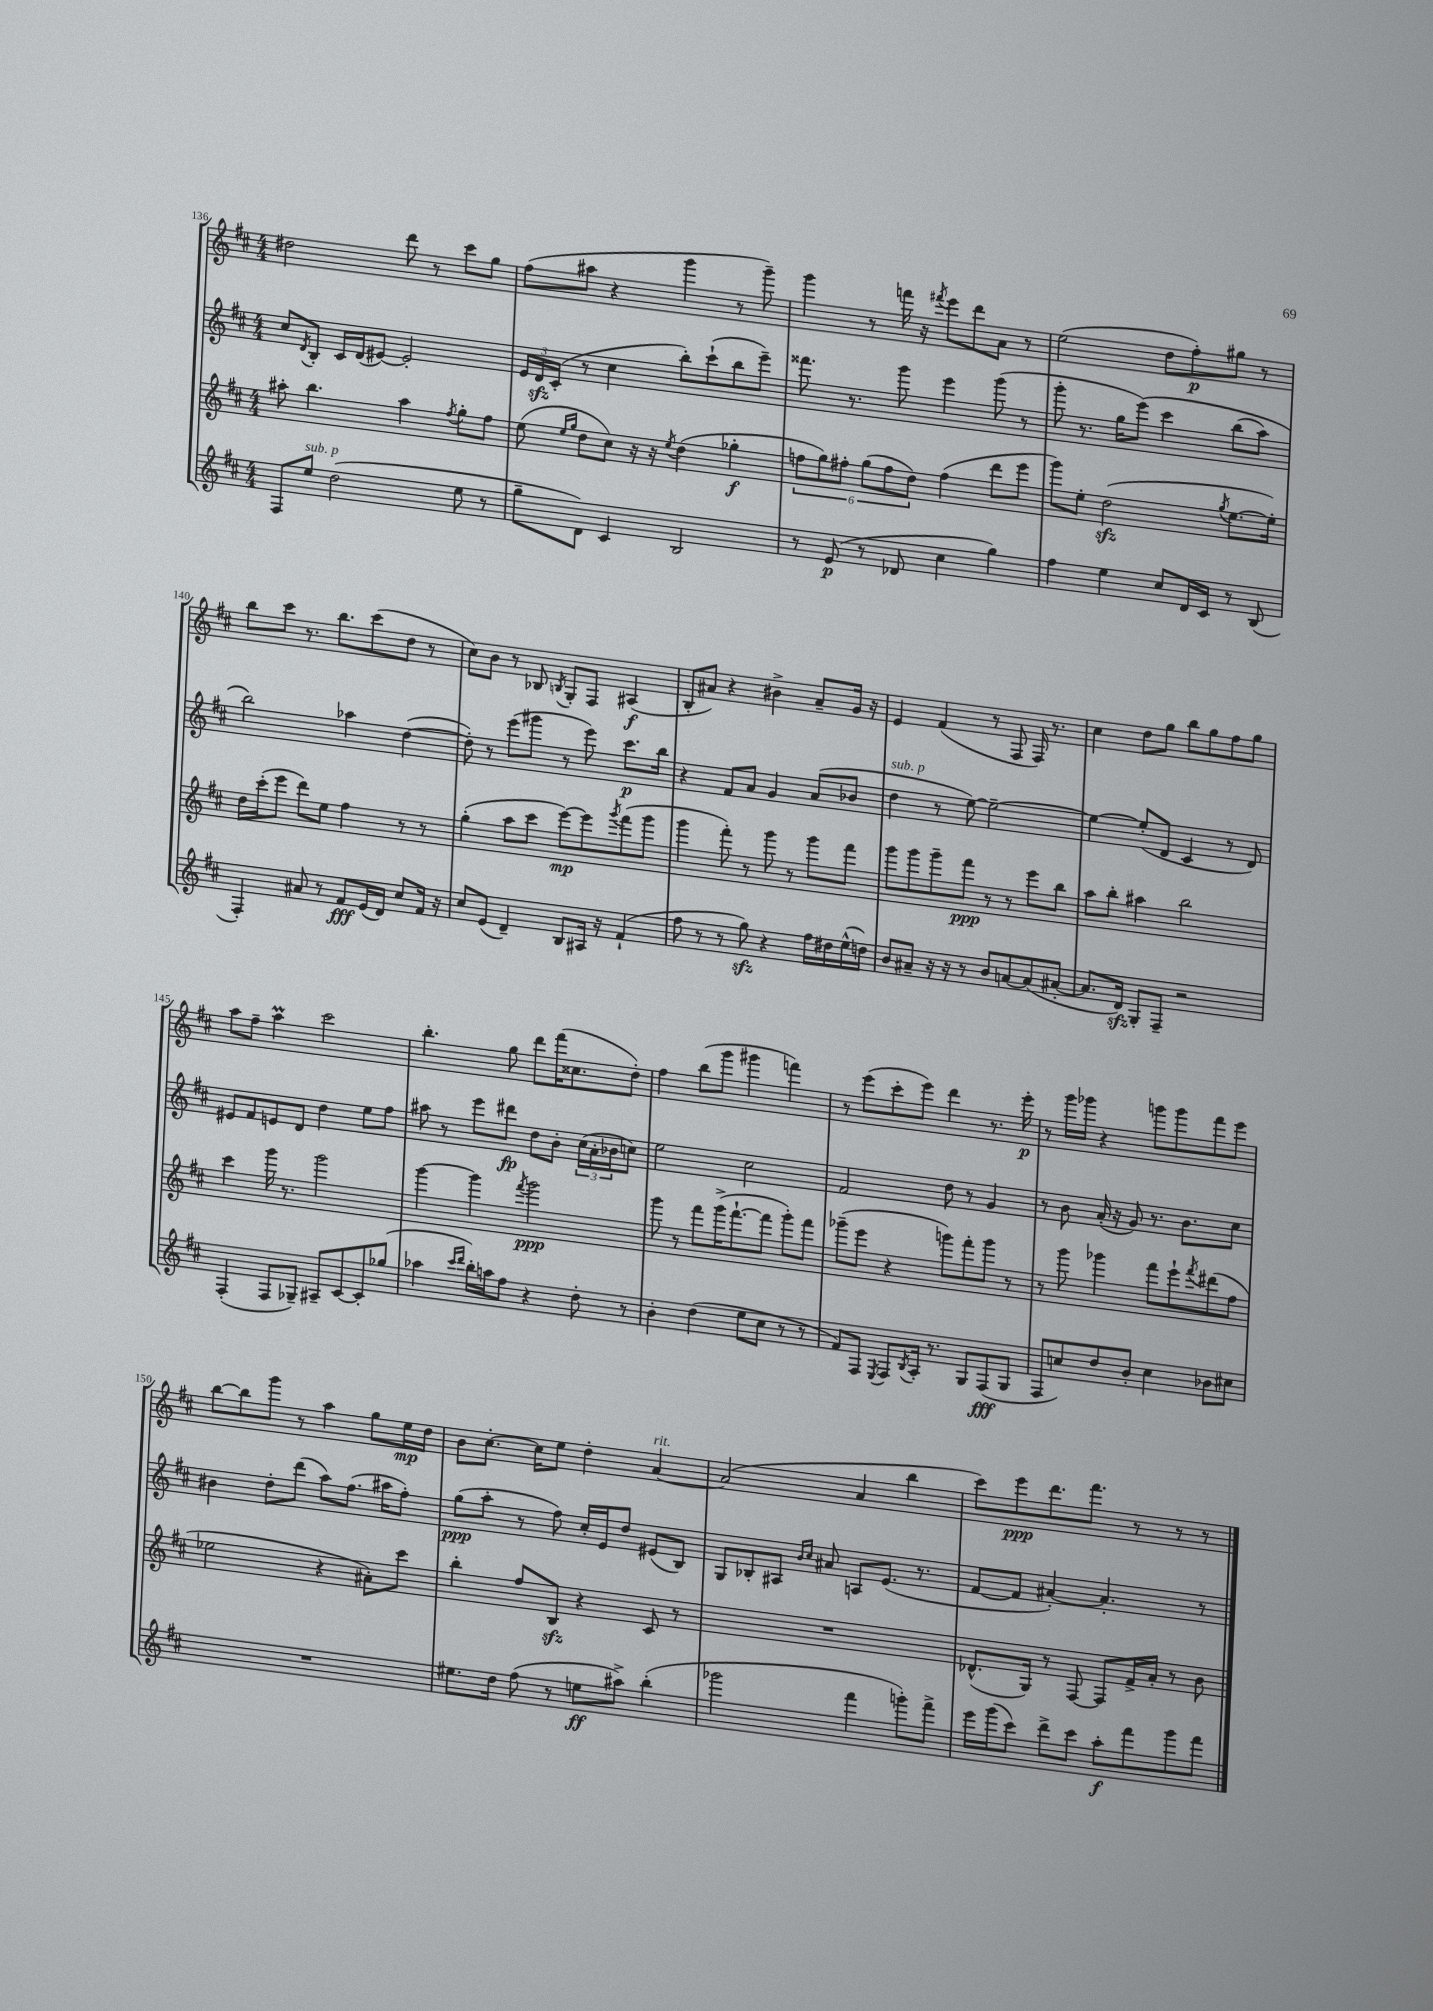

**kern	**dynam	**kern	**dynam	**kern	**dynam	**kern	**dynam
*part4	*part4	*part3	*part3	*part2	*part2	*part1	*part1
*staff4	*staff4	*staff3	*staff3	*staff2	*staff2	*staff1	*staff1
*clefG2	*	*clefG2	*	*clefG2	*	*clefG2	*
*k[f#c#]	*	*k[f#c#]	*	*k[f#c#]	*	*k[f#c#]	*
*M4/4	*	*M4/4	*	*M4/4	*	*M4/4	*
=136	=136	=136	=136	=136	=136	=136	=136
8F#/L	.	8aa#X'\	.	8cc#/L	.	2dd#X\	.
.	.	.	.	8qd/	.	.	.
!LO:TX:a:i:t=sub. p	!	!	!	!	!	!	!
8ee/J	.	4.bb\	.	8B'/J	.	.	.
(2dd\	.	.	.	16c#/LL	.	.	.
.	.	.	.	(16d/J	.	.	.
.	.	.	.	[8e#X/J)	.	.	.
.	.	4aa#\	.	2e#'/]	.	8ddd\	.
.	.	.	.	.	.	8r	.
.	.	8qff#/	.	.	.	.	.
8ee\	.	8gg'\L	.	.	.	8ccc#\L	.
8r	.	8ff#\J	.	.	.	8gg\J	.
=137	=137	=137	=137	=137	=137	=137	=137
8gg~\L	.	(8ee\	.	24e/LL	.	(8ff#\L	.
.	.	.	.	24dzz/	.	.	.
.	.	.	.	(24c#'/JJ	.	.	.
.	.	16qqee/LL	.	.	.	.	.
.	.	16qqgg/JJ	.	.	.	.	.
8d\J)	.	8dd\L	.	8r	.	8aa#X\J	.
4c#/	.	8cc#\J)	.	4cc#\	.	4r	.
.	.	16r	.	.	.	.	.
.	.	16r	.	.	.	.	.
.	.	8qee/	.	.	.	.	.
2B/	.	(4dd\	.	8bb'\L)	.	4ggg\	.
.	.	.	.	(8ccc#`\	.	.	.
.	.	4gg-X'\	f	8bb\	.	8r	.
.	.	.	.	8eee~\J)	.	8ggg~\)	.
=138	=138	=138	=138	=138	=138	=138	=138
8r	.	12ffn\L	.	8.fff##X\	.	4ggg\	.
.	.	12gg\)	.	.	.	.	.
(8e/	p	.	.	.	.	.	.
.	.	12ff#X'\J	.	.	.	.	.
.	.	.	.	8.r	.	.	.
8r	.	(12gg\L	.	.	.	8r	.
.	.	12ff#\	.	.	.	.	.
8d-X/	.	.	.	8ggg\	.	16fffn\	.
.	.	12dd\J)	.	.	.	.	.
.	.	.	.	.	.	16r	.
.	.	.	.	.	.	8qfff#X/	.
4cc#\	.	(4ff#\	.	4eee\	.	8eee\L	.
.	.	.	.	.	.	8ddd\	.
4gg\)	.	8ddd\L	.	(8ggg\	.	8a\J	.
.	.	8eee\J	.	8r	.	8r	.
=139	=139	=139	=139	=139	=139	=139	=139
4ff#\	.	8ggg\L)	.	8ggg'\	.	(2ee\	.
.	.	8ee'\J	.	8.r	.	.	.
4ee\	.	(2ddzz\	.	.	.	.	.
.	.	.	.	16gg\KL	.	.	.
.	.	.	.	(8eee\J)	.	.	.
8cc#/L	.	.	.	4ccc#\	.	8dd\L	.
16d/L	.	.	.	.	.	8ff#'\)	p
16c#/JJ	.	.	.	.	.	.	.
.	.	8qgg/	.	.	.	.	.
8r	.	[8.ee\L	.	(8bb\L	.	8gg#X\J	.
(8B/	.	.	.	8aa\J)	.	8r	.
.	.	16ee'\Jk])	.	.	.	.	.
!!LO:LB:g=z
=140	=140	=140	=140	=140	=140	=140	=140
4F#'/)	.	16dd\LL	.	2bb\)	.	8bb\L	.
.	.	(16ccc#'\J	.	.	.	.	.
.	.	8eee\J	.	.	.	8ccc#\J	.
8a#X/	.	8ddd\L)	.	.	.	8.r	.
8r	.	8ee\J	.	.	.	.	.
.	.	.	.	.	.	8.bb\L	.
8f#/L	fff	4ff#\	.	4aa-X\	.	.	.
(16e/L	.	.	.	.	.	(8ccc#\	.
16d/JJ)	.	.	.	.	.	.	.
8cc#/L	.	8r	.	([4dd\	.	8dd\J	.
16f#/Jk	.	8r	.	.	.	8r	.
16r	.	.	.	.	.	.	.
=141	=141	=141	=141	=141	=141	=141	=141
8cc#/L	.	(4gg'\	.	8dd'\])	.	8cc#\L)	.
(8e/J	.	.	.	8r	.	8b\J	.
4d~/)	.	8aa\L	.	(8eee\L	.	8r	.
.	.	8ccc#\J	.	8ggg#X\J	.	8B-X/	.
.	.	.	.	.	.	8qBn/	.
8B/L	.	[8eee\L)	mp	8r	.	8G'/L	.
16A#X/Jk	.	8eee\]	.	8eee\)	.	8F#/J	.
16r	.	.	.	.	.	.	.
.	.	8qggg/	.	.	.	.	.
(4f#`/	.	(8fff#\	.	8.ccc#\L	p	(4A#X/	f
.	.	8ggg\J	.	.	.	.	.
.	.	.	.	16bb\Jk	.	.	.
=142	=142	=142	=142	=142	=142	=142	=142
8ff#\	.	4ggg\	.	4r	.	8B'/L	.
8r	.	.	.	.	.	8a#X/J)	.
8r	.	8fff#'\)	.	8f#/L	.	4r	.
8ggzz\)	.	8r	.	8a/J	.	.	.
4r	.	8ggg\	.	4g/	.	4b#X^\	.
.	.	8r	.	.	.	.	.
16ff#\LL	.	8ggg\L	.	(8a/L	.	8a#~/L	.
16dd#X\	.	.	.	.	.	.	.
(16ee^^\	.	8fff#\J	.	8b-X/J	.	16g/Jk	.
16ddn\JJ)	.	.	.	.	.	16r	.
=143	=143	=143	=143	=143	=143	=143	=143
!	!	!	!	!LO:TX:a:i:t=sub. p	!	!	!
8b/L	.	8ggg\L	.	4dd\	.	4e/	.
8a#X~/J	.	8ggg\	.	.	.	.	.
16r	.	8ggg~\	.	8r	.	(4f#/	.
16r	.	.	.	.	.	.	.
8r	.	8fff#\J	ppp	[8ee\)	.	.	.
8b/L	.	8r	.	2ee~\_	.	8r	.
[8an/	.	8r	.	.	.	8F#/	.
(8a/]	.	8eee\L	.	.	.	16F#/)	.
.	.	.	.	.	.	8.r	.
[8a#X'/J	.	8bb\J	.	.	.	.	.
=144	=144	=144	=144	=144	=144	=144	=144
8.a#/L]	.	8aa\L	.	4ee\_	.	4cc#\	.
.	.	8bb'\J	.	.	.	.	.
16dzz/Jk)	.	.	.	.	.	.	.
8G'/L	.	4aa#X\	.	(8ee'/L]	.	8dd\L	.
8F#~/J	.	.	.	8d/J	.	8gg\J	.
2r	.	2bb\	.	4c#/	.	8bb\L	.
.	.	.	.	.	.	8gg\	.
.	.	.	.	8r	.	8ff#\	.
.	.	.	.	8d/)	.	8gg\J	.
!!LO:LB:g=z
=145	=145	=145	=145	=145	=145	=145	=145
(4F#'/	.	4ccc#\	.	8e#X/L	.	8aa\L	.
.	.	.	.	8f#/	.	8ff#~\J	.
8F#/L	.	16ggg\	.	8en/	.	4aaM\	.
.	.	8.r	.	.	.	.	.
8G-X~/J)	.	.	.	8d/J	.	.	.
8A#X~/L	.	2ggg\	.	4dd\	.	2ccc#\	.
[8c#/	.	.	.	.	.	.	.
8c#'/]	.	.	.	8ee\L	.	.	.
(8gg-X/J	.	.	.	8ff#\J	.	.	.
=146	=146	=146	=146	=146	=146	=146	=146
4aa-X\	.	[4ggg\	.	8aa#X\	.	4.bb'\	.
.	.	.	.	8r	.	.	.
16qqccc#/LL	.	.	.	.	.	.	.
16qqddd/JJ	.	.	.	.	.	.	.
16bb'\LL)	.	4ggg\]	.	8eee\L	.	.	.
16aan\J	.	.	.	.	.	.	.
8ff#\J	.	.	.	8ddd#X\J	fp	8gg\	.
.	.	8qfff#/	.	.	.	.	.
4r	.	2ggg\	ppp	8dd\L	.	8ddd\L	.
.	.	.	.	8b'\J	.	(16fff#\K	.
.	.	.	.	.	.	8.cc##X\	.
8dd'\	.	.	.	(24cc#\LL	.	.	.
.	.	.	.	24a'\	.	.	.
.	.	.	.	24b-X\J	.	.	.
8r	.	.	.	8ccn\J)	.	8dd'\J)	.
=147	=147	=147	=147	=147	=147	=147	=147
4b'\	.	8ggg\	.	2ee\	.	4ff#\	.
.	.	8r	.	.	.	.	.
(4dd\	.	8fff#\L	.	.	.	(8bb\L	.
.	.	(16ggg^\K	.	.	.	8ggg\J	.
.	.	[8.fff#`\	.	.	.	.	.
8ee\L	.	.	.	2cc#\	.	4ggg#X\	.
8cc#\J	.	8fff#\J]	.	.	.	.	.
8r	.	8ggg'\L)	.	.	.	4fffn\)	.
8r	.	8fff#\J	.	.	.	.	.
=148	=148	=148	=148	=148	=148	=148	=148
8f#/L)	.	(8ggg-X~\L	.	2f#/	.	8r	.
8F#/J	.	8eee\J	.	.	.	(8eee\L	.
8qE/	.	.	.	.	.	.	.
8F#/L	.	4r	.	.	.	8ccc#'\	.
8qB/	.	.	.	.	.	.	.
16A'/Jk	.	.	.	.	.	8eee\J)	.
8.r	.	.	.	.	.	.	.
.	.	8gggn\L)	.	8dd\	.	4ddd\	.
8G/L	.	8fff#'\	.	8r	.	.	.
(8F#/	fff	8ggg\J	.	4g/	.	8.r	.
8G/J	.	8r	.	.	.	.	.
.	.	.	.	.	.	16eee'\	p
=149	=149	=149	=149	=149	=149	=149	=149
8F#/L	.	8r	.	8r	.	8r	.
8ccn/)	.	8ggg\	.	8b\	.	16ggg\LL	.
.	.	.	.	.	.	16ggg-X\JJ	.
8dd/	.	4ggg-X\	.	(16a'/	.	4r	.
.	.	.	.	16r	.	.	.
8b'/J	.	.	.	8g/)	.	.	.
4cc\	.	8fff#\L	.	8.r	.	8gggn\L	.
.	.	8eee`\	.	.	.	8ggg\	.
.	.	.	.	8.b\L	.	.	.
.	.	8qfff#/	.	.	.	.	.
8b-X\L	.	(8ddd#X\	.	.	.	8fff#\	.
8cc#X\J	.	8ff#\J	.	8cc#\J	.	8eee\J	.
!!LO:LB:g=z
=150	=150	=150	=150	=150	=150	=150	=150
1r	.	2ee-X\	.	4b#X\	.	[8bb\L	.
.	.	.	.	.	.	8bb\]	.
.	.	.	.	8dd'\L	.	8ggg\J	.
.	.	.	.	(8ddd\J	.	8r	.
.	.	4r	.	8aa\L)	.	4aa\	.
.	.	.	.	(8.ff#\J	.	.	.
.	.	8a#X'\L)	.	.	.	8gg\L	.
.	.	.	.	16aa#X\KL	.	.	.
.	.	8ccc#\J	.	8ff#'\J)	.	16ee\L	mp
.	.	.	.	.	.	16dd\JJ	.
=151	=151	=151	=151	=151	=151	=151	=151
8.ee#X\L	.	4bb'\	.	(8gg\L	ppp	8b\L	.
.	.	.	.	8aa'\J	.	[8.cc#'\J	.
16dd\Jk	.	.	.	.	.	.	.
(8ff#\	.	8ff#/L	.	8r	.	.	.
.	.	.	.	.	.	16cc#\KL]	.
8r	.	8Bzz/J	.	8ff#\)	.	8ee\J	.
8een\L	ff	4r	.	16cc#'/LL	.	4dd'\	.
.	.	.	.	16e/J	.	.	.
8aa#X^\J)	.	.	.	8dd/J	.	.	.
!	!	!	!	!	!	!LO:TX:a:i:t=rit.	!
(4bb'\	.	8c#/	.	(8e#X/L	.	[4a/	.
.	.	8r	.	8B/J)	.	.	.
=152	=152	=152	=152	=152	=152	=152	=152
2ggg-X\	.	1r	.	8G/L	.	(2a/]	.
.	.	.	.	8B-X'/	.	.	.
.	.	.	.	8A#X/J	.	.	.
.	.	.	.	16qqb/LL	.	.	.
.	.	.	.	16qqcc#/JJ	.	.	.
.	.	.	.	8a#X/	.	.	.
4fff#\	.	.	.	8An/L	.	4a/	.
.	.	.	.	(8.e/J	.	.	.
8gggn'\L)	.	.	.	.	.	4bb\	.
.	.	.	.	8.r	.	.	.
8fff#^\J	.	.	.	.	.	.	.
=153	=153	=153	=153	=153	=153	=153	=153
16eee\LL	.	(8.d-X^^/L	.	[8f#/L	.	8ccc#\L)	.
(16ggg\J	.	.	.	.	.	.	.
8ccc#\J)	.	.	.	8f#/J]	.	8eee\	ppp
.	.	16G/Jk)	.	.	.	.	.
8ddd^\L	.	8r	.	[4a#X'/)	.	8.ddd\	.
8ccc#\J	.	[8F#/	.	.	.	.	.
.	.	.	.	.	.	8.fff#\J	.
8aa'\L	f	8F#/L]	.	4.a#'/]	.	.	.
8fff#\	.	16f#^/L	.	.	.	8r	.
.	.	16a'/JJ	.	.	.	.	.
8ggg\	.	8r	.	.	.	8r	.
8fff#\J	.	8b\	.	8r	.	8r	.
==	==	==	==	==	==	==	==
*-	*-	*-	*-	*-	*-	*-	*-
